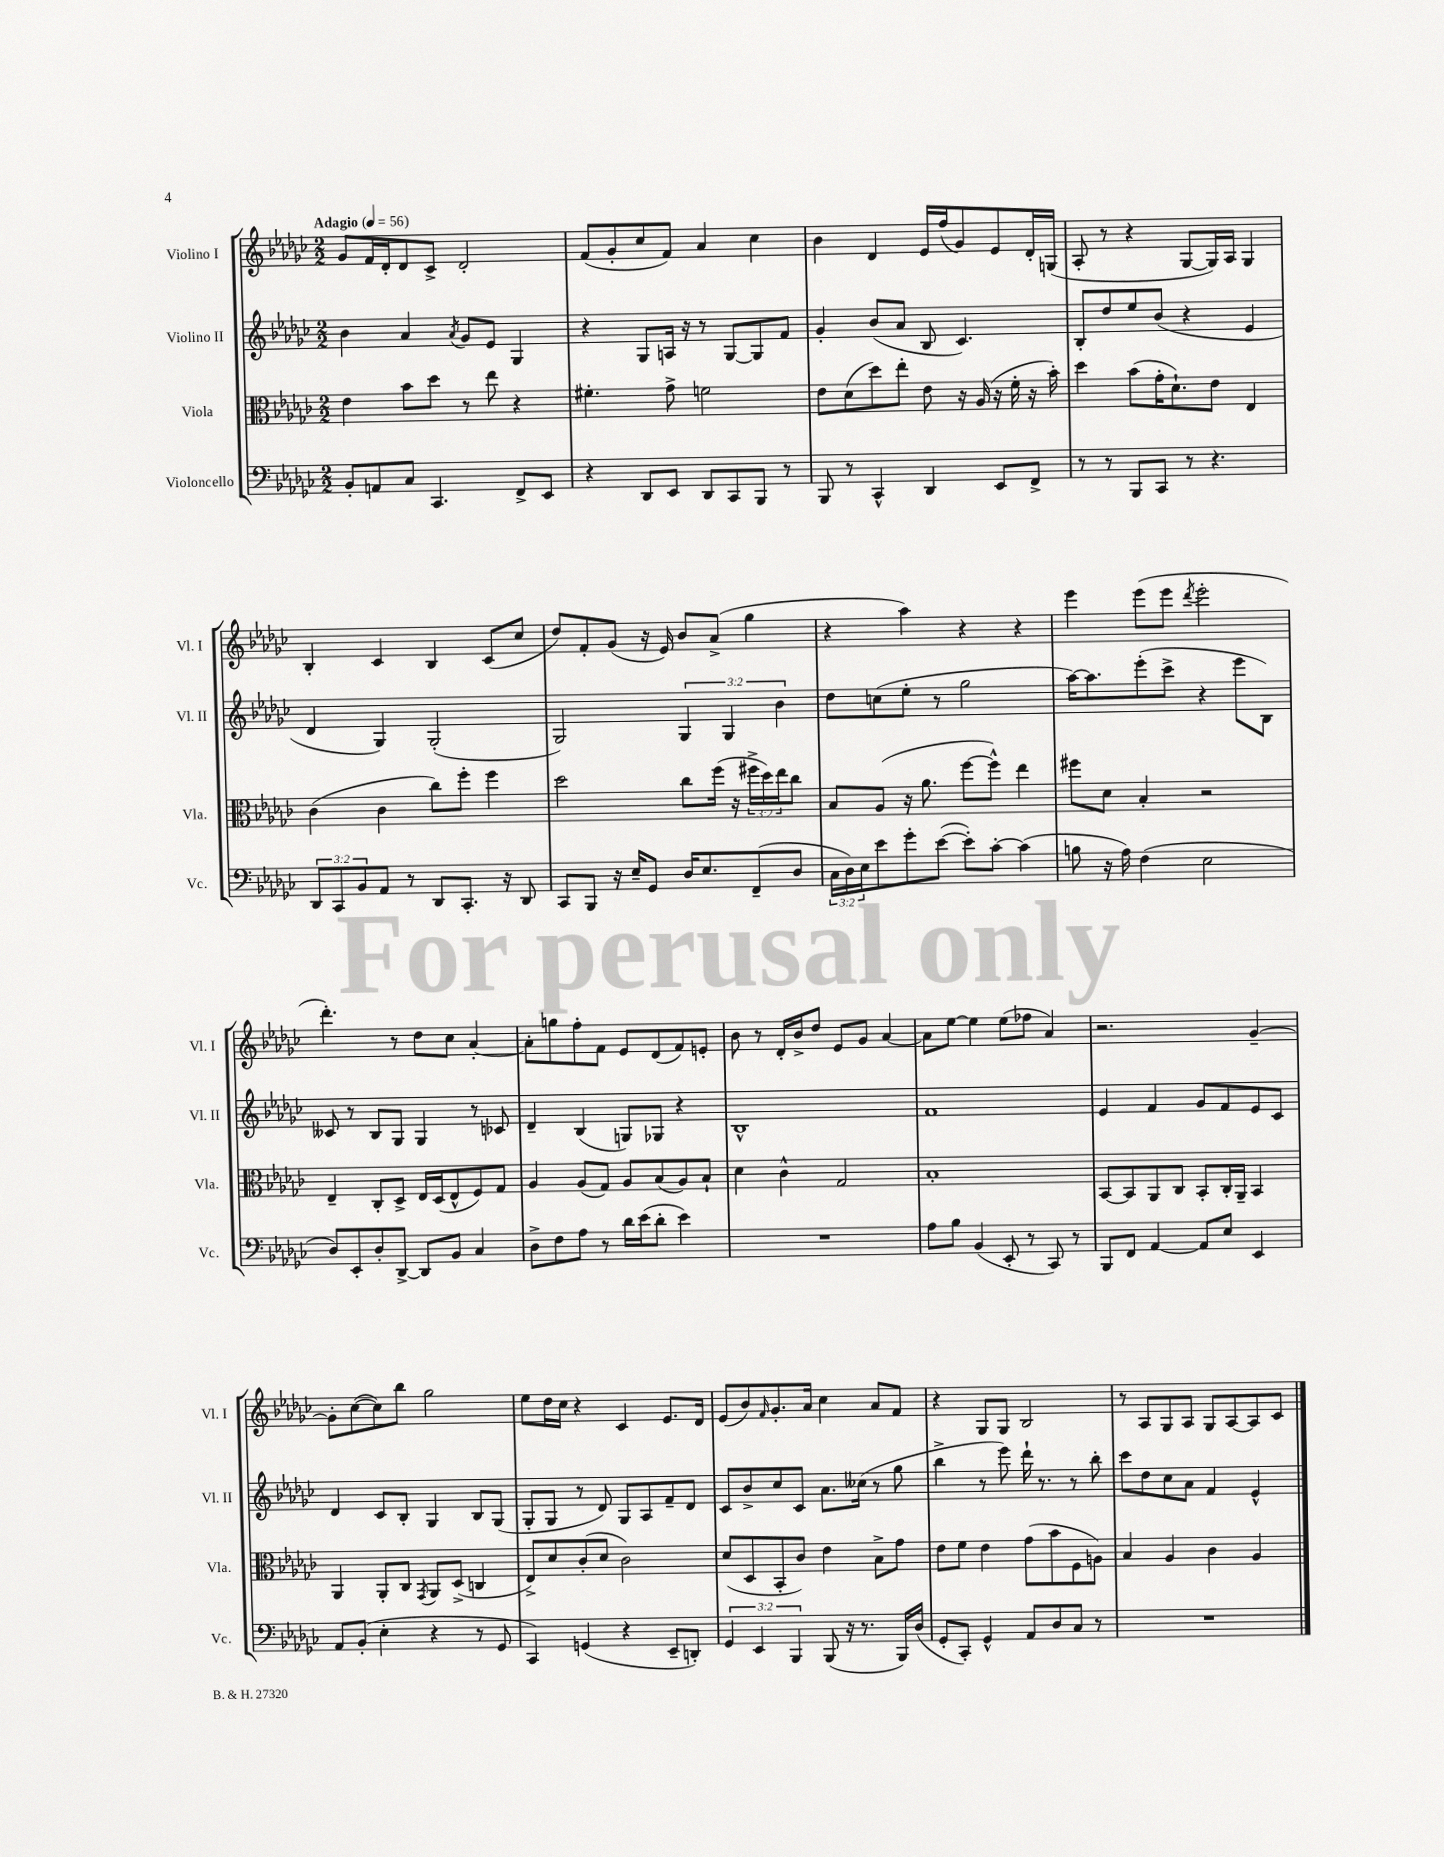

**kern	**kern	**kern	**kern
*staff4	*staff3	*staff2	*staff1
*clefF4	*clefC3	*clefG2	*clefG2
*k[b-e-a-d-g-c-]	*k[b-e-a-d-g-c-]	*k[b-e-a-d-g-c-]	*k[b-e-a-d-g-c-]
*M2/2	*M2/2	*M2/2	*M2/2
*MM56	*MM56	*MM56	*MM56
8BB-'	4e-	4b-	8g-
8AA	.	.	16f
.	.	.	16d-'
8C-	8b-	4a-	8d-
4.CC-	8dd-	.	8c-^
.	.	8qa-	.
.	8r	8g-	2d-'
.	8ee-	8e-	.
8FF^	4r	4G-	.
8EE-	.	.	.
=	=	=	=
4r	4.f#'	4r	(8f
.	.	.	8g-'
8DD-	.	8G-	8cc-
8EE-	8g-^	16A	8f)
.	.	16r	.
8DD-	2f	8r	4a-
8CC-	.	[8G-	.
8BBB-	.	8G-]	4cc-
8r	.	8f	.
=	=	=	=
8BBB-	8e-	4g-'	4b-
8r	(8d-	.	.
4CC-^^	8dd-)	(8b-	4d-
.	8ee-'	8a-	.
4DD-	8e-	8B-	16e-
.	.	.	(16ff
.	16r	4.c-)	8g-)
.	(16A-	.	.
8EE-	16r	.	8e-
.	16f'	.	.
8FF^	16r	.	16d-'
.	16b-')	.	(16G
=	=	=	=
8r	4dd-	8B-'	8A-'
8r	.	8dd-	8r
8BBB-	(8b-	8ee-	4r
8CC-	16g-'	(8b-	.
.	8.d-`)	.	.
8r	.	4r	[8G-
4.r	8e-	.	16G-])
.	.	.	16A-
.	4E-	4e-	4G-
=	=	=	=
12DD-	(4c-	4d-	4B-'
12CC-	.	.	.
12BB-	.	.	.
8AA-	4c-	4G-)	4c-
8r	.	.	.
8DD-	8cc-)	(2G-'	4B-
8.CC-'	8ff'	.	.
.	4ff	.	(8c-
16r	.	.	.
8DD-	.	.	8cc-
=	=	=	=
8CC-	2dd-	2G-)	8dd-)
8BBB-	.	.	8f'
16r	.	.	(8g-
16E-~	.	.	.
8GG-	.	.	16r
.	.	.	16e-)
16D-	8cc-	6G-	8b-
8.E-	.	.	.
.	(16ff	.	(8a-^
.	.	6G-	.
.	16r	.	.
(8FF~	24ff#^	.	4gg-
.	24dd-)	.	.
.	24ee-	6b-	.
8D-	8cc-	.	.
=	=	=	=
24C-	8B-	8dd-	4r
24D-)	.	.	.
24E-	.	.	.
8e-	(8A-	(8cc	.
8g-'	16r	8ee-'	4aa-)
.	8.a-	.	.
([8e-	.	8r	.
8e-'])	[8ff	2gg-	4r
[8c-'	8ff^^])	.	.
(4c-]	4ee-	.	4r
=	=	=	=
8B	8ff#	[16aa-)	4eee-
.	.	8.aa-]	.
16r	8d-	.	.
16A-)	.	.	.
(4F	4B-'	(8eee-'	(8eee-
.	.	8ccc-^	8eee-
.	.	.	8qddd-
2E-	2r	4r	2eee-'
.	.	8eee-	.
.	.	8B-)	.
=	=	=	=
8D-)	4E-~	8c--	4.ddd-')
8EE-'	.	8r	.
8D-'	8C-'	8B-	.
[8DD-^	8D-^	8G-	8r
8DD-]	16E-	4G-	8dd-
.	(16D-	.	.
8BB-	8E-^^	.	8cc-
4C-	8F)	8r	[4a-'
.	8G-	8c-	.
=	=	=	=
8D-^	4A-	4d-~	8a-']
8F	.	.	8gg
8A-	(8A-	(4B-	8ff'
8r	8G-)	.	8f
16d-	8A-	8G)	8e-
(16e-	.	.	.
8d-'	(8B-	8G-	(8d-
4e-)	8A-)	4r	8f)
.	8B-`	.	8e'
=	=	=	=
1r	4d-	1B-^^	8b-
.	.	.	8r
.	4c-^^	.	16d-'
.	.	.	16b-^
.	.	.	8dd-
.	2G-	.	8e-
.	.	.	8g-
.	.	.	[4a-
=	=	=	=
8A-	1B-'	1f	8a-]
8B-	.	.	[8ee-
(4BB-	.	.	4ee-]
8EE-'	.	.	(8ee-
8r	.	.	8ff-
8CC-)	.	.	4a-)
8r	.	.	.
=	=	=	=
8BBB-	[8BB-	4e-	2.r
8FF	8BB-]	.	.
[4AA-	8AA-	4f	.
.	8C-	.	.
8AA-]	8BB-'	8g-	.
8E-	16C-'	8f	.
.	16AA-~	.	.
4EE-	4BB-	8e-	[4g-~
.	.	8c-	.
=	=	=	=
8AA-	4AA-	4d-	8g-']
(8BB-'	.	.	([8cc-
4E-'	8AA-'	8c-	8cc-])
.	8C-	8B-'	8bb-
.	8qGG-	.	.
4r	8AA-	4G-	2gg-
.	(8D-^	.	.
8r	4C	8B-	.
8GG-	.	(8G-	.
=	=	=	=
4CC-)	8E-^)	8G-'	8ee-
.	8d-	8G-	16dd-
.	.	.	16cc-
(4GG	(8c-'	8r	4r
.	8d-	8d-)	.
4r	2c-)	8G-	4c-
.	.	8A-	.
8EE-~	.	8f~	8.e-
8DD')	.	8d-	.
.	.	.	16d-
=	=	=	=
6GG-	(8d-	8c-	(8e-
.	8D-	8b-^	8b-)
6EE-	.	.	.
.	.	.	16qqf
.	8BB-'	8cc-	8.g-'
6BBB-	.	.	.
.	8c-)	8c-	.
.	.	.	16a-
(8BBB-	4e-	8.a-	4cc-
16r	.	.	.
8.r	.	(16cc--	.
.	8B-^	8r	8a-
16BBB-)	8g-	8gg-	8f
(16D-	.	.	.
=	=	=	=
8GG-'	8e-	4bb-^	4r
8CC-')	8f	.	.
4GG-^^	4e-	8r	8G-
.	.	8eee-)	8G-
8AA-	(8g-	16ddd-`	2B-
.	.	8.r	.
8D-	8b-	.	.
8C-	8F	8r	.
8r	8A)	8bb-'	.
=	=	=	=
1r	4B-	8ccc-	8r
.	.	8dd-	8A-
.	4A-	8cc-	8G-
.	.	8a-	8A-
.	4c-	4f	8G-
.	.	.	[8A-
.	4A-	4e-^^	8A-]
.	.	.	8c-
==	==	==	==
*-	*-	*-	*-
